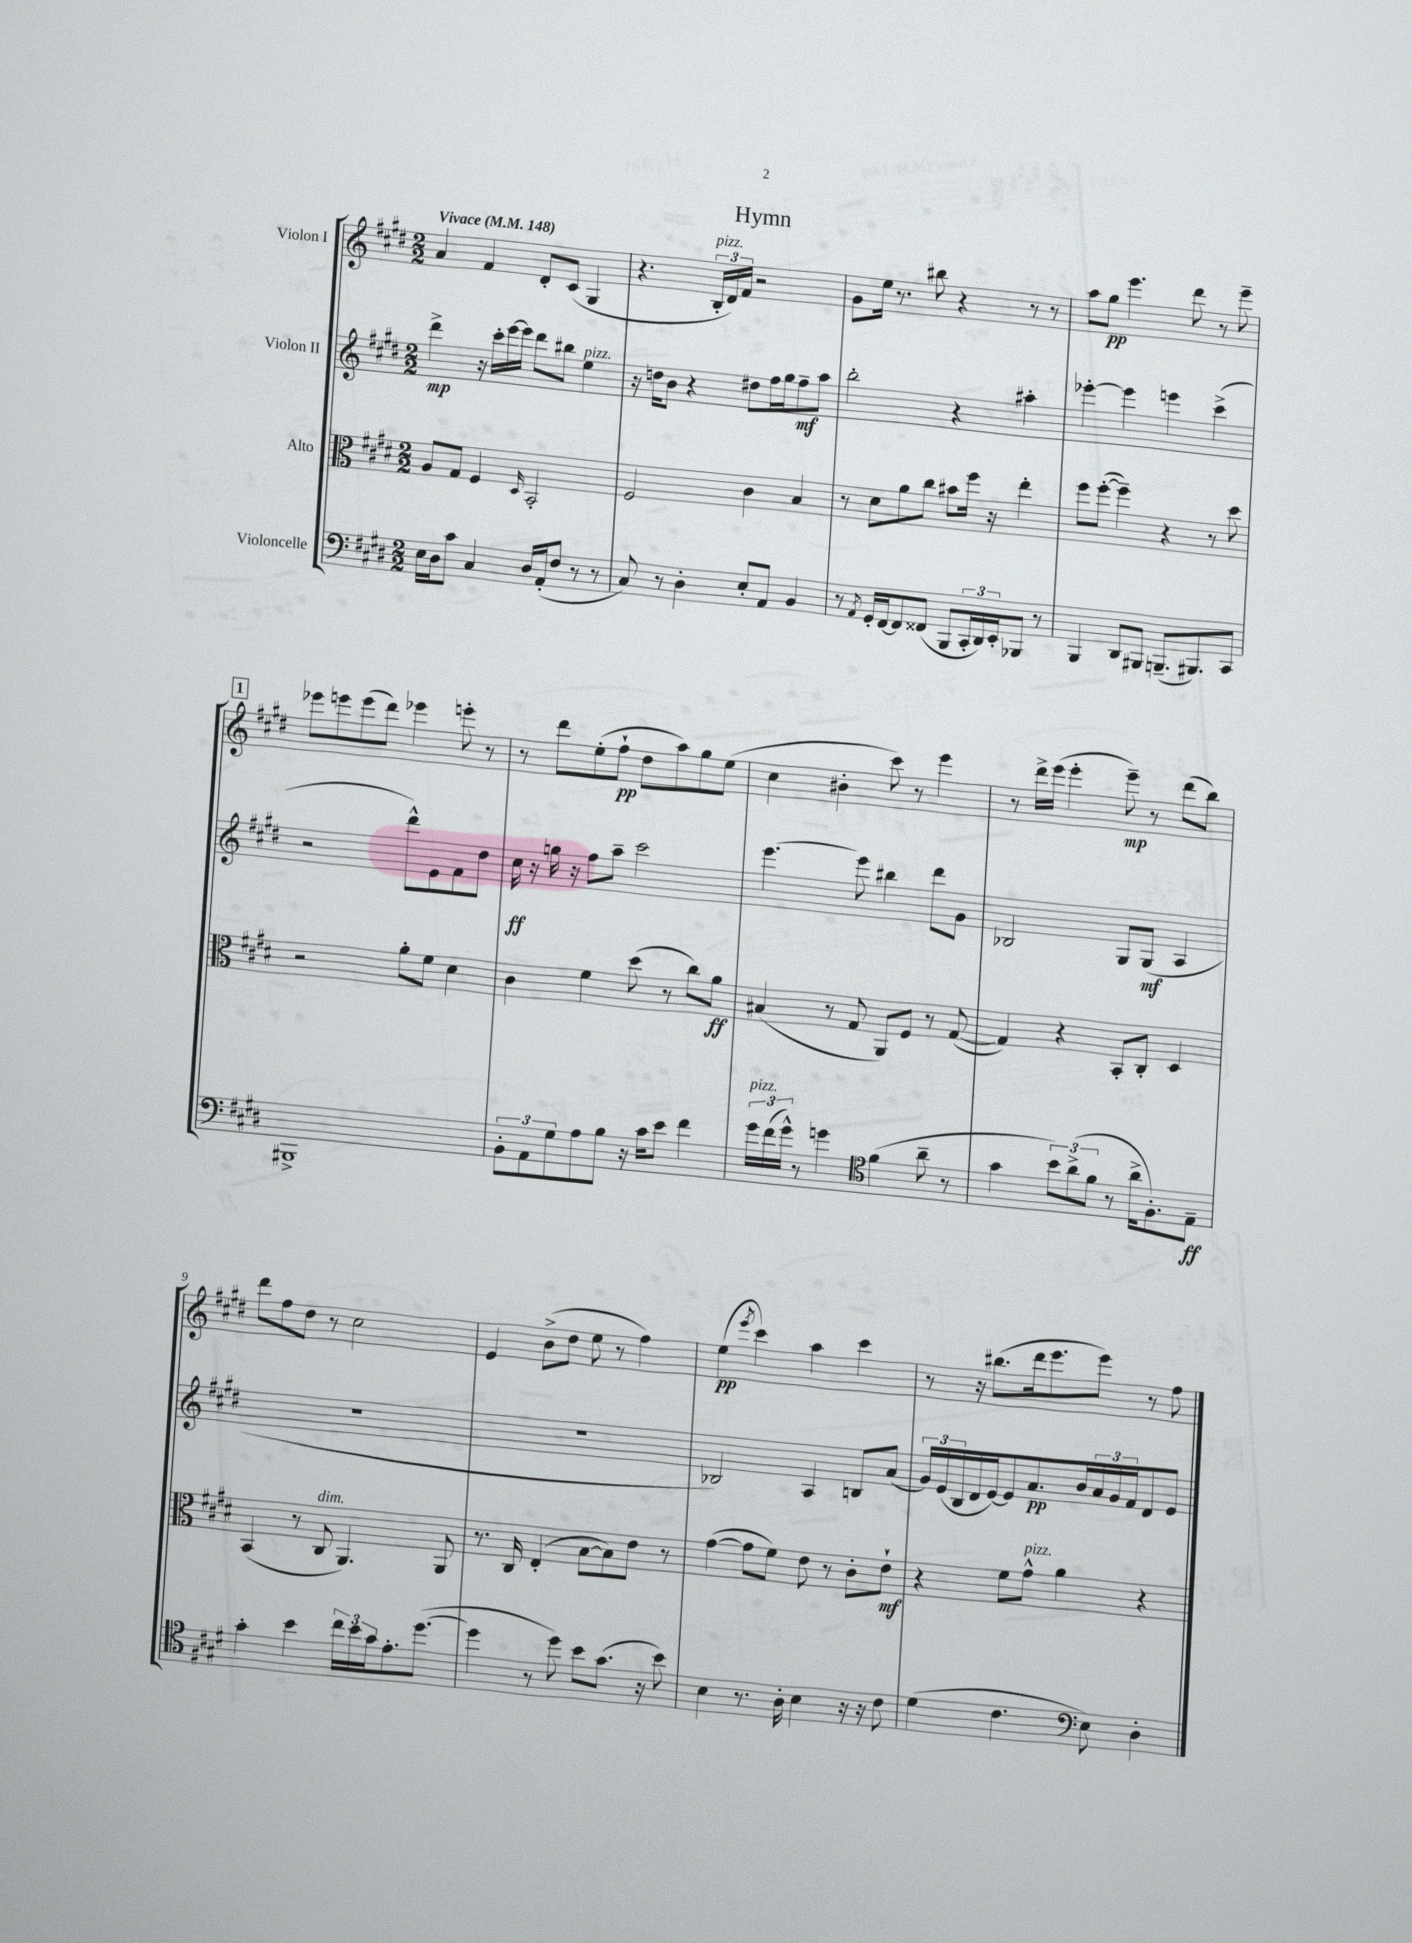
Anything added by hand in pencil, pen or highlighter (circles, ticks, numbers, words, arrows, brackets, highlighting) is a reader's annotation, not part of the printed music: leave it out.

**kern	**kern	**kern	**kern
*staff4	*staff3	*staff2	*staff1
*clefF4	*clefC3	*clefG2	*clefG2
*k[f#c#g#d#]	*k[f#c#g#d#]	*k[f#c#g#d#]	*k[f#c#g#d#]
*M2/2	*M2/2	*M2/2	*M2/2
*MM148	*MM148	*MM148	*MM148
16E	8A	4ddd#^	4a
16D#	.	.	.
8c#	8G#	.	.
4C#	4F#	16r	4f#
.	.	16ccc#'	.
.	.	[16eee	.
.	.	16eee]	.
.	16qqD#	.	.
16D#	2BB'	8ddd#	8d#'
(16AA'	.	.	.
8F#	.	8bb#	(8c#
8r	.	4ee	4G#
8r	.	.	.
=	=	=	=
8C#)	2F#	16r	4.r
.	.	16dd	.
8r	.	8b	.
4D#'	.	4r	.
.	.	.	24B'
.	.	.	24d#)
.	.	.	24f#
8E'	4c#	8dd#	2r
8AA	.	16ff#	.
.	.	16gg#	.
4BB	4B	8ff#~	.
.	.	8aa	.
=	=	=	=
8r	8r	2bb'	8g#
8qAA	.	.	.
16GG#'	8d#	.	16ee
[16FF#	.	.	8.r
8FF#]	8a	.	.
(8FF##	8cc#	.	8bb#
8BBB	8b#	4r	4r
24CC#'	16ff#	.	.
24DD#)	.	.	.
.	16r	.	.
24EE'	.	.	.
8BBB-	4ee'	4aa#'	8r
8r	.	.	8r
=	=	=	=
4BBB	8ff#	[4eee-'	8aa
.	([8ff#'	.	8gg#
8DD#	4ff#~])	4eee-]	4.eee
8BBB#	.	.	.
(8.BBB~	4r	4eee	.
.	.	.	8ddd#
8.BBB#)	.	.	.
.	8r	(4ccc#^	8r
8CC#	8dd#	.	8eee~
=	=	=	=
1BBB#^	2r	2r	8eee-
.	.	.	8eee
.	.	.	(8eee
.	.	.	8ddd#)
.	8a'	8ddd#^^)	4eee-
.	8f#	8e	.
.	4d#	8f#	8eee'
.	.	8dd#	8r
=	=	=	=
12BB'	4c#	16cc#	8r
.	.	16r	.
12AA	.	.	.
.	.	16gg	8ddd#
12G#	.	.	.
.	.	16r	.
8A	4f#	8ff#	(8ee'
8B	.	8aa~	8ff#`
16r	(8dd#	2ccc#	8dd#
16c#	.	.	.
8e	8r	.	8aa)
4f#	8cc#)	.	8gg#
.	8a	.	(8ee
=	=	=	=
24g#	(4B#	[4.eee	4cc#
(24f#	.	.	.
24g#^^)	.	.	.
8r	.	.	.
4g	8r	.	4b#'
.	8G#	8eee]	.
*clefC4	*	*	*
(4f#	8AA)	4bb#	8ccc#)
.	8F#	.	8r
8a~	8r	8ddd#	4eee
8r	([8G#	8g#	.
=	=	=	=
4g#	4G#])	2B-	8r
.	.	.	16ddd#^
.	.	.	(16eee
12b)	4r	.	4eee'
(12a^	.	.	.
12f#	.	.	.
8r	8BB'	8G#	8eee~)
16a^	8C#'	(8G#	8r
8.F#')	.	.	.
.	4D#	4A	(8ddd#
8E~	.	.	8bb)
=	=	=	=
4g#'	(4BB	1r	8ddd#
.	.	.	8ff#
4b	8r	.	8dd#
.	8C#	.	8r
24cc#	4.AA)	.	2cc#
24b	.	.	.
24g#	.	.	.
8.e'	.	.	.
([8.dd#	.	.	.
.	8AA	.	.
=	=	=	=
4dd#]	8.r	1r	4e
.	16C#	.	.
8r	(4E'	.	(8b^
8dd#)	.	.	8dd#
8b	[8B	.	8ee
(8.g#	8B])	.	8r
.	8e	.	4ff#)
16r	.	.	.
8b)	8r	.	.
=	=	=	=
4B	([4g#	2B-)	(4ee
.	.	.	8qeee
8.r	8g#]	.	4ccc#)
.	8f#)	.	.
16A'	.	.	.
4B	8e	4A	4aa
.	8r	.	.
16r	8c#'	8B	4ccc#
16r	.	.	.
8c#	8e`	(8a	.
=	=	=	=
(4d#	4r	24g#)	8r
.	.	(24e	.
.	.	24B	.
.	.	16d#	16r
.	.	[16e)	(8.bb#
4.c#	8f#	8e]	.
.	8g#^^	8.a	16ddd#
.	.	.	8.eee
.	4a	.	.
.	.	16b	.
*clefF4	*	*	*
8E)	.	24a	8eee)
.	.	24g#	.
.	.	24f#	.
4D#'	4r	8d#	8r
.	.	8e	8ff#
==	==	==	==
*-	*-	*-	*-
